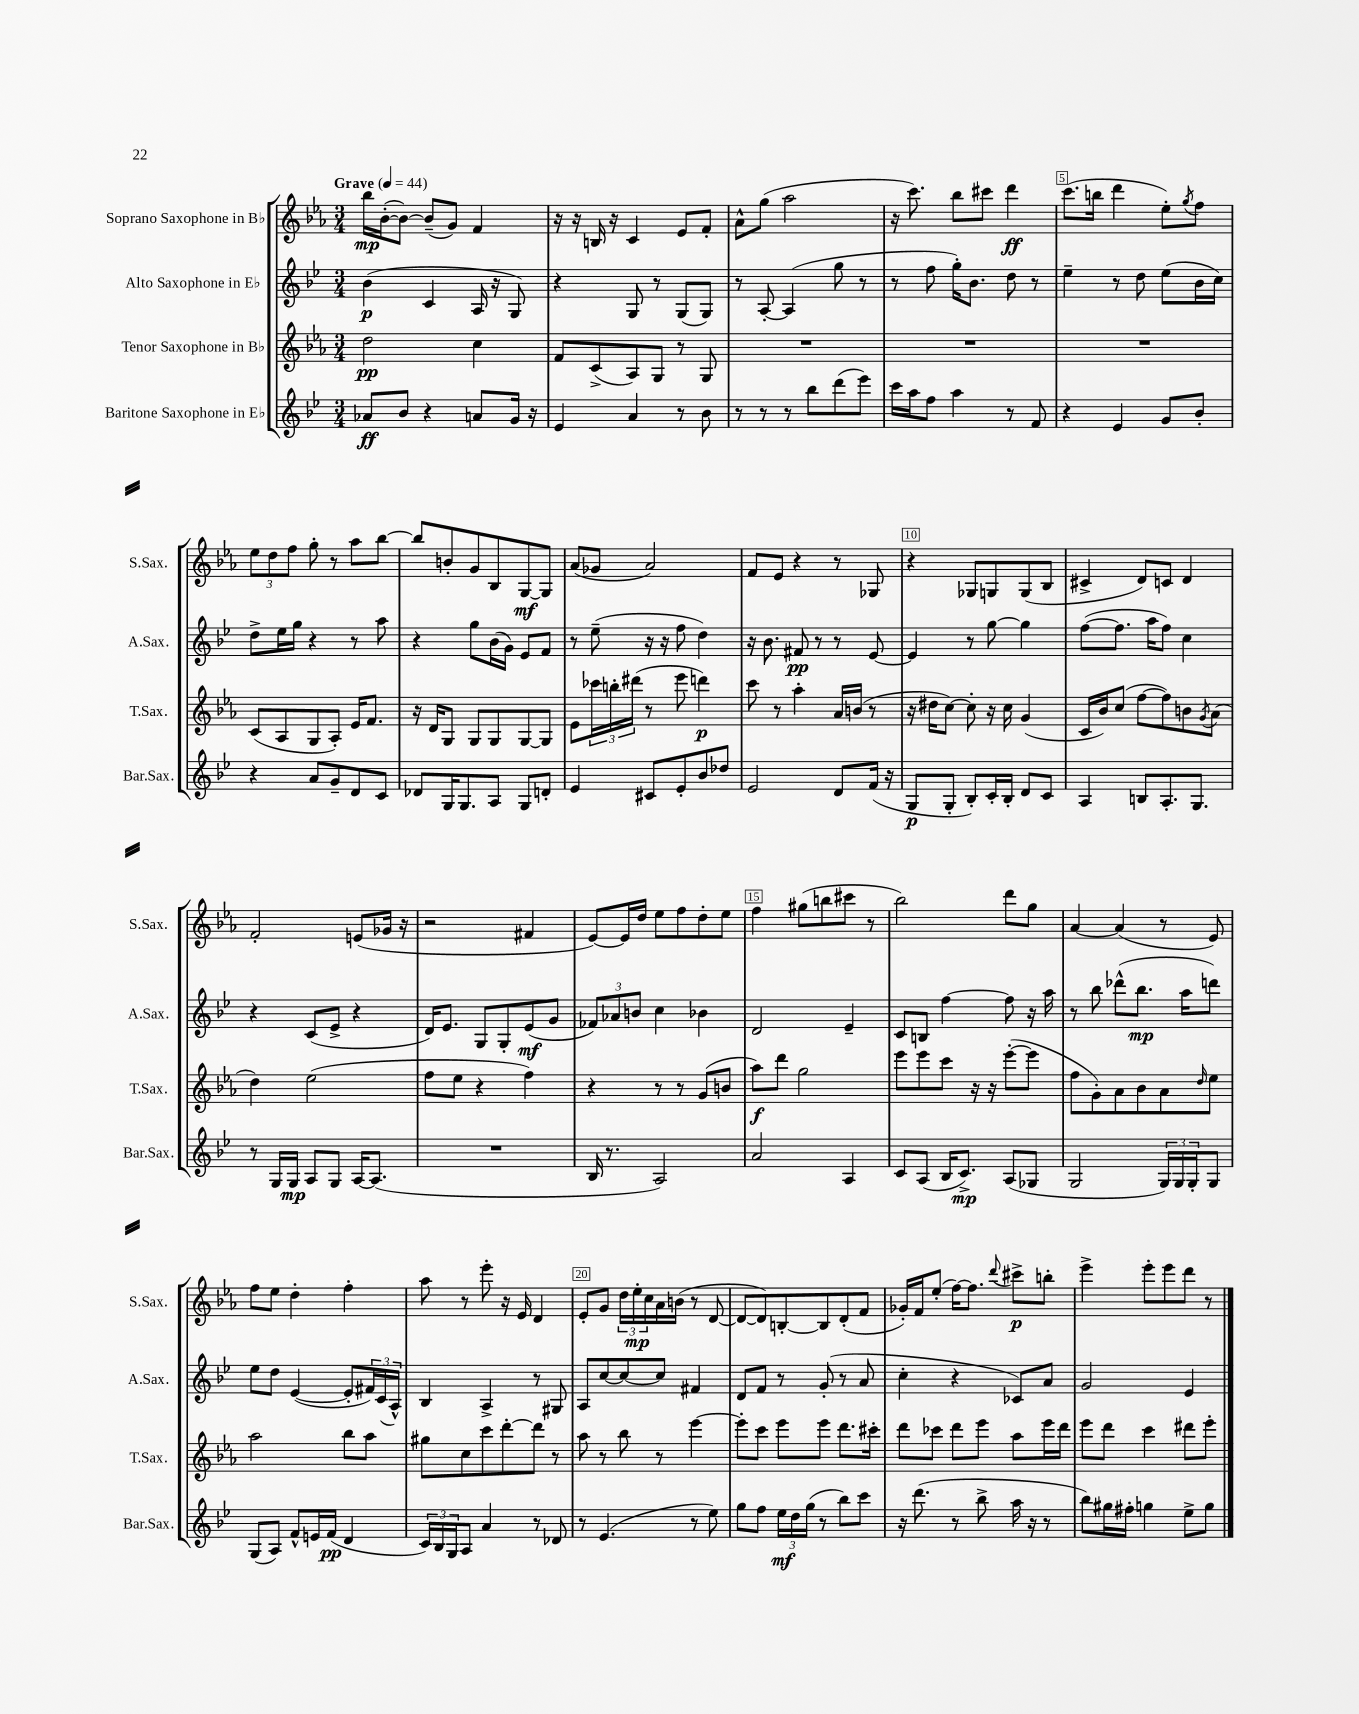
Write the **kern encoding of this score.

**kern	**kern	**kern	**kern
*staff4	*staff3	*staff2	*staff1
*clefG2	*clefG2	*clefG2	*clefG2
*k[b-e-]	*k[b-e-a-]	*k[b-e-]	*k[b-e-a-]
*M3/4	*M3/4	*M3/4	*M3/4
*MM44	*MM44	*MM44	*MM44
8a-	2dd	(4b-	16bb-
.	.	.	([16b-'
8b-	.	.	8b-_)
4r	.	4c	(8b-~]
.	.	.	8g)
8a	4cc	16A	4f
.	.	16r	.
16g	.	8G)	.
16r	.	.	.
=	=	=	=
4e-	8f	4r	16r
.	.	.	16r
.	(8c^	.	16B
.	.	.	16r
4a	8A-)	8G	4c
.	8G	8r	.
8r	8r	(8G	8e-
8b-	8G	8G)	8f'
=	=	=	=
8r	2.r	8r	8a-^^
8r	.	[8A'	(8gg
8r	.	(4A]	2aa-
8bb-	.	.	.
(8ddd	.	8gg	.
8eee-)	.	8r	.
=	=	=	=
16ccc	2.r	8r	16r
16aa	.	.	8.ccc)
8ff	.	8ff	.
4aa	.	16gg')	8bb-
.	.	8.b-	.
.	.	.	8ccc#
8r	.	8dd	4ddd
8f	.	8r	.
=	=	=	=
4r	2.r	4ee-~	(8.ccc
.	.	.	16bb
4e-	.	8r	4ddd
.	.	8dd	.
8g	.	(8ee-	8ee-')
.	.	.	8qgg
8b-'	.	16b-	8ff
.	.	16cc)	.
=	=	=	=
4r	(8c	8dd^	12ee-
.	.	.	12dd
.	8A-	16ee-	.
.	.	.	12ff
.	.	16gg	.
8a	8G	4r	8gg'
8g~	8A-')	.	8r
8d	16e-	8r	8aa-
.	8.f	.	.
8c	.	8aa	[8bb-
=	=	=	=
8d-	16r	4r	8bb-]
.	16d	.	.
16G	8G	.	8b'
8.G	.	.	.
.	8G	8gg	8g
8A	8G	(16b-	8B-
.	.	16g)	.
8G	[8G	8e-	[8G
8d'	8G]	8f	8G]
=	=	=	=
4e-	8e-	8r	(8a-
.	24ccc-	(8ee-~	8g-
.	24bb'	.	.
.	(24ddd#	.	.
8c#	8r	16r	2a-)
.	.	16r	.
8e-'	8eee-	8ff	.
8b-	4ddd)	4dd)	.
8dd-	.	.	.
=	=	=	=
2e-	8ccc	16r	8f
.	.	8.b-	.
.	8r	.	8e-
.	4aa-'	8f#	4r
.	.	8r	.
8d	16a-	8r	8r
.	(16b	.	.
(16f	8r	[8e-	8G-
16r	.	.	.
=	=	=	=
8G	16r	4e-]	4r
.	16dd#	.	.
8G'	[8cc)	.	.
8B-')	8cc']	8r	8G-
16c'	16r	[8gg	8G
16B-'	16cc	.	.
8d	(4g	4gg]	(8G
8c	.	.	8B-
=	=	=	=
4A	16c	([8ff	4c#^
.	16b-)	.	.
.	(8cc	8.ff]	.
8B	[8ff	.	8d)
.	.	16aa	.
8.A'	8ff])	8ff)	8c
.	8b	4cc	4d
8.G	.	.	.
.	8qg	.	.
.	(8a-	.	.
=	=	=	=
8r	4dd)	4r	2f'
16G	.	.	.
16G	.	.	.
8A	(2ee-	(8c	.
8G	.	8e-^	.
[16A	.	4r	(8e
(8.A]	.	.	.
.	.	.	16g-
.	.	.	16r
=	=	=	=
2.r	8ff	16d)	2r
.	.	8.e-	.
.	8ee-	.	.
.	4r	8G	.
.	.	8G'	.
.	4ff)	(8e-	4f#
.	.	8g	.
=	=	=	=
16B-	4r	12f-)	[8e-)
8.r	.	.	.
.	.	12a-	.
.	.	.	16e-]
.	.	12b	.
.	.	.	16dd
2A)	8r	4cc	8ee-
.	8r	.	8ff
.	(8g	4b-	8dd'
.	8b	.	8ee-
=	=	=	=
2a	8aa-)	2d	4ff
.	8ddd	.	.
.	2gg	.	(8gg#
.	.	.	8bb
4A	.	4e-~	8ccc#
.	.	.	8r
=	=	=	=
8c	8eee-	8c	2bb-)
(8A	8eee-	8B	.
16B-	8ccc	[4ff	.
8.c^)	.	.	.
.	16r	.	.
.	16r	.	.
(8A	([8eee-'	8ff]	8ddd
8G-	8eee-]	16r	8gg
.	.	16aa	.
=	=	=	=
2G	8ff	8r	[4a-
.	8g')	8bb-	.
.	8a-	(8ddd-^^	(4a-]
.	8b-	8.bb-	.
24G)	8a-	.	8r
24G	.	.	.
.	.	16aa	.
24G'	.	.	.
.	16qqdd	.	.
8G	8ee-	8ddd)	8e-)
=	=	=	=
(8G	2aa-	8ee-	8ff
8A)	.	8dd	8ee-
8f^^	.	([4e-	4dd'
16e	.	.	.
(16f	.	.	.
4d	8bb-	8e-']	4ff'
.	8aa-	24f#)	.
.	.	(24c	.
.	.	24A^^)	.
=	=	=	=
24c)	8gg#	4B-	8aa-
24B-	.	.	.
24G	.	.	.
8A	8cc	.	8r
4a	8ccc	4A^	8eee-'
.	[8ddd'	.	16r
.	.	.	16e-
8r	8ddd]	8r	4d
8d-	8r	8G#	.
=	=	=	=
8r	8aa-	8A	8e-'
(4.e-	8r	[8cc	8g
.	8bb-	8cc_	24dd
.	.	.	24ee-'
.	.	.	24cc
.	8r	8cc]	16a-
.	.	.	(16b
8r	[4eee-	4f#	8r
8ee-)	.	.	[8d
=	=	=	=
8gg	8eee-']	8d	8d_
8ff	8ccc	8f	8d])
24ee-	8eee-	8r	[8B'
24dd	.	.	.
(24gg	.	.	.
8r	8eee-	(8g'	8B]
8bb-)	8.ddd	8r	(8d'
8ccc	.	8a	8f
.	16ccc#'	.	.
=	=	=	=
16r	8ddd	4cc'	16g-')
(8.ddd	.	.	16f
.	8ccc-	.	(8ee-'
8r	8ddd	4r	[16ff)
.	.	.	8.ff]
8bb-^	8eee-	.	.
.	.	.	8qqddd
16aa	8aa-	8c-)	8ccc#^
16r	.	.	.
8r	16eee-	8a	8bb'
.	16ddd	.	.
=	=	=	=
8bb-)	8eee-	2g	4eee-^
16gg#	8ddd	.	.
16ff#'	.	.	.
4gg	4ccc	.	8eee-'
.	.	.	8eee-
8ee-^	8ddd#	4e-	8ddd
8gg	8eee-'	.	8r
==	==	==	==
*-	*-	*-	*-
